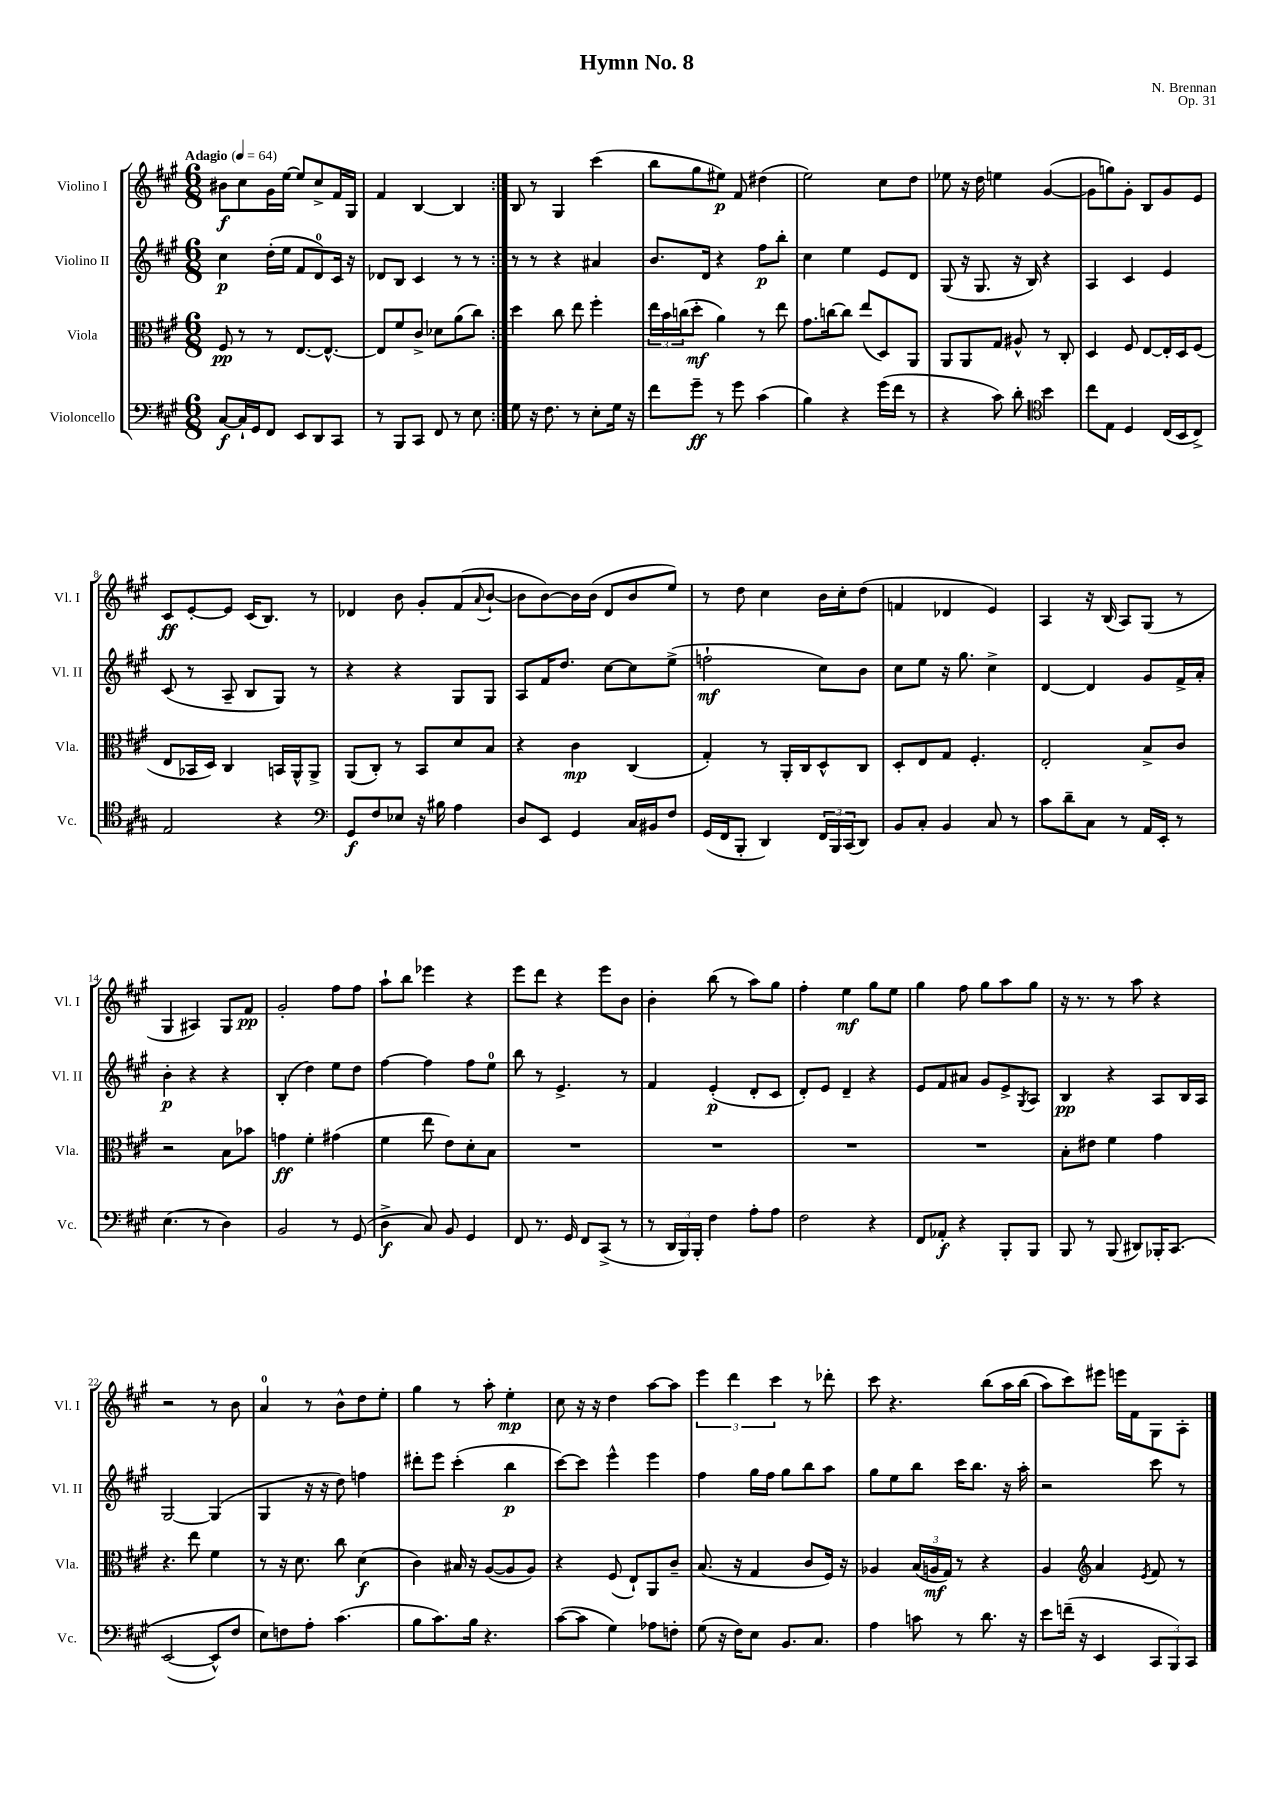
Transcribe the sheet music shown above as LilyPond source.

\header { title = "Hymn No. 8" composer = "N. Brennan" opus = "Op. 31" }
<<
\new StaffGroup <<
\new Staff = "s0" \with { instrumentName = "Violino I" shortInstrumentName = "Vl. I" } {
    \clef treble \key a \major \numericTimeSignature \time 6/8 \tempo "Adagio" 4 = 64
    \repeat volta 2 { bis'8\f cis''8 gis'16 e''16~ e''8 cis''8-> fis'16 gis16 |
    fis'4 b4~ b4 | }
    b8 r8 gis4 cis'''4( |
    b''8 gis''8 eis''8\p) fis'8 dis''4( |
    e''2) cis''8 d''8 |
    ees''8 r16 d''16 e''4 gis'4~( |
    gis'8 g''8) gis'8-. b8 gis'8 e'8 |
    cis'8\ff e'8~-. e'8 cis'16( b8.) r8 |
    des'4 b'8 gis'8-. fis'8( \appoggiatura { a'8 } b'8~-! |
    b'8 b'8~) b'16 b'16( d'8 b'8 e''8) |
    r8 d''8 cis''4 b'16 cis''16-. d''8( |
    f'4 des'4 e'4) |
    a4 r16 b16( a8) gis8( r8 |
    gis4 ais4) gis8 fis'8\pp |
    gis'2-. fis''8 fis''8 |
    a''8-! b''8 ees'''4 r4 |
    e'''8 d'''8 r4 e'''8 b'8 |
    b'4-. b''8( r8 a''8) gis''8 |
    fis''4-. e''4\mf gis''8 e''8 |
    gis''4 fis''8 gis''8 a''8 gis''8 |
    r16 r8. r8 a''8 r4 |
    r2 r8 b'8 |
    a'4-0 r8 b'8-^ d''8 e''8-. |
    gis''4 r8 a''8-. e''4-.\mp |
    cis''8 r16 r16 d''4 a''8~ a''8 |
    \tuplet 3/2 { e'''4 d'''4 cis'''4 } r8 des'''8-. |
    cis'''8 r4. b''8\( a''16 b''16( |
    a''8) cis'''8\) eis'''8 e'''16 fis'16 gis8 a8-. \bar "|." |
}
\new Staff = "s1" \with { instrumentName = "Violino II" shortInstrumentName = "Vl. II" } {
    \clef treble \key a \major \numericTimeSignature \time 6/8
    \repeat volta 2 { cis''4\p d''16-.( e''16 fis'8 d'8-0) cis'16 r16 |
    des'8 b8 cis'4 r8 r8 | }
    r8 r8 r4 ais'4 |
    b'8. d'16 r4 fis''8\p b''8-. |
    cis''4 e''4 e'8 d'8 |
    gis8( r16 gis8. r16 b16) r4 |
    a4 cis'4 e'4 |
    cis'8( r8 a8-- b8 gis8) r8 |
    r4 r4 gis8 gis8 |
    a8 fis'16 d''8. cis''8~ cis''8 e''8->( |
    f''2-!\mf cis''8) b'8 |
    cis''8 e''8 r16 gis''8. cis''4-> |
    d'4~ d'4 gis'8 fis'16-> a'16-. |
    b'4-.\p r4 r4 |
    b4-.( d''4) e''8 d''8 |
    fis''4~ fis''4 fis''8 e''8-0 |
    b''8 r8 e'4.-> r8 |
    fis'4 e'4-.\p( d'8-. cis'8 |
    d'8-.) e'8 d'4-- r4 |
    e'8 fis'8 ais'8 gis'8 e'8-> \acciaccatura { gis8 } a8 |
    b4\pp r4 a8 b16 a16 |
    gis2~ gis4( |
    gis4 r16 r16 d''8) f''4 |
    dis'''8-. e'''8 cis'''4-.( b''4\p |
    cis'''8~) cis'''8 e'''4-^ e'''4 |
    fis''4 gis''16 fis''16 gis''8 b''8 a''8 |
    gis''8 e''8 b''8 cis'''16 b''8. r16 a''16-. |
    r2 cis'''8 r8 \bar "|." |
}
\new Staff = "s2" \with { instrumentName = "Viola" shortInstrumentName = "Vla." } {
    \clef alto \key a \major \numericTimeSignature \time 6/8
    \repeat volta 2 { fis8\pp r8 r8 e8.~ e8.~-^ |
    e8 fis'8 cis'8-> des'8 a'8( cis''8) | }
    d''4 cis''8 e''8 fis''4-. |
    \tuplet 3/2 { e''16 b'16 c''16( } d''8-.\mf a'4) r8 e''8 |
    gis'8. c''16~ c''8 e''8( d8) a,8 |
    a,8 a,8 gis8 ais8-^ r8 cis8-. |
    d4 fis8 e8~ e16-. d16 fis8( |
    e8 bes,16 d16) cis4 b,16 a,16-^ a,8-> |
    a,8( cis8-.) r8 b,8 d'8 b8 |
    r4 cis'4\mp cis4( |
    gis4-.) r8 a,16-. cis16 d8-^ cis8 |
    d8-. e8 gis8 fis4.-. |
    e2-. b8-> cis'8 |
    r2 b8 bes'8 |
    g'4\ff fis'4-. gis'4( |
    fis'4 e''8 e'8) d'8-. b8 |
    R2. |
    R2. |
    R2. |
    R2. |
    b8-. eis'8 fis'4 gis'4 |
    r4. e''8 fis'4 |
    r8 r16 d'8. cis''8 d'4\f( |
    cis'4) bis16 r16 a8~( a8 a8) |
    r4 fis8( e8-!) a,8 cis'8-- |
    b8.( r16 gis4 cis'8 fis16) r16 |
    aes4 \tuplet 3/2 { b16( a16\mf gis16) } r8 r4 |
    a4 \clef treble a'4 \acciaccatura { e'8 } fis'8 r8 \bar "|." |
}
\new Staff = "s3" \with { instrumentName = "Violoncello" shortInstrumentName = "Vc." } {
    \clef bass \key a \major \numericTimeSignature \time 6/8
    \repeat volta 2 { cis8~\f cis16-! gis,16 fis,8 e,8 d,8 cis,8 |
    r8 b,,8 cis,8 fis,8 r8 e8 | }
    gis8 r16 fis8. r8 e8-. gis16 r16 |
    fis'8 gis'8--\ff r8 gis'8 cis'4( |
    b4) r4 gis'16( fis'16 r8 |
    r4 cis'8) d'8-. \clef tenor b'4 |
    cis''8 e8 d4 cis16( b,16 cis8->) |
    e2 r4 |
    \clef bass gis,8\f fis8 ees8 r16 bis16 a4 |
    d8 e,8 gis,4 cis16 bis,16 fis8 |
    gis,16( fis,16 b,,8-. d,4) \tuplet 3/2 { fis,16 b,,16 cis,16( } d,8) |
    b,8 cis8-. b,4 cis8 r8 |
    cis'8 d'8-- cis8 r8 a,16 e,16-. r8 |
    e4.( r8 d4) |
    b,2 r8 gis,8( |
    d4->\f cis8) b,8 gis,4 |
    fis,8 r8. gis,16 fis,8 cis,8->( r8 |
    r8 \tuplet 3/2 { d,16 b,,16) b,,16-. } fis4 a8-. a8 |
    fis2 r4 |
    fis,8 aes,8-.\f r4 b,,8-. b,,8 |
    b,,8 r8 b,,8( dis,8) bes,,16-. cis,8.\( |
    e,2~( e,8-^) fis8 |
    e8\) f8 a8-. cis'4.( |
    b8 cis'8.) b16 r4. |
    cis'8~( cis'8 gis4) aes8 f8-. |
    gis8( r16 fis16) e8 b,8. cis8. |
    a4 c'8 r8 d'8. r16 |
    e'8 f'16--( r16 e,4 \tuplet 3/2 { cis,8 b,,8) cis,8 } \bar "|." |
}
>>
>>
